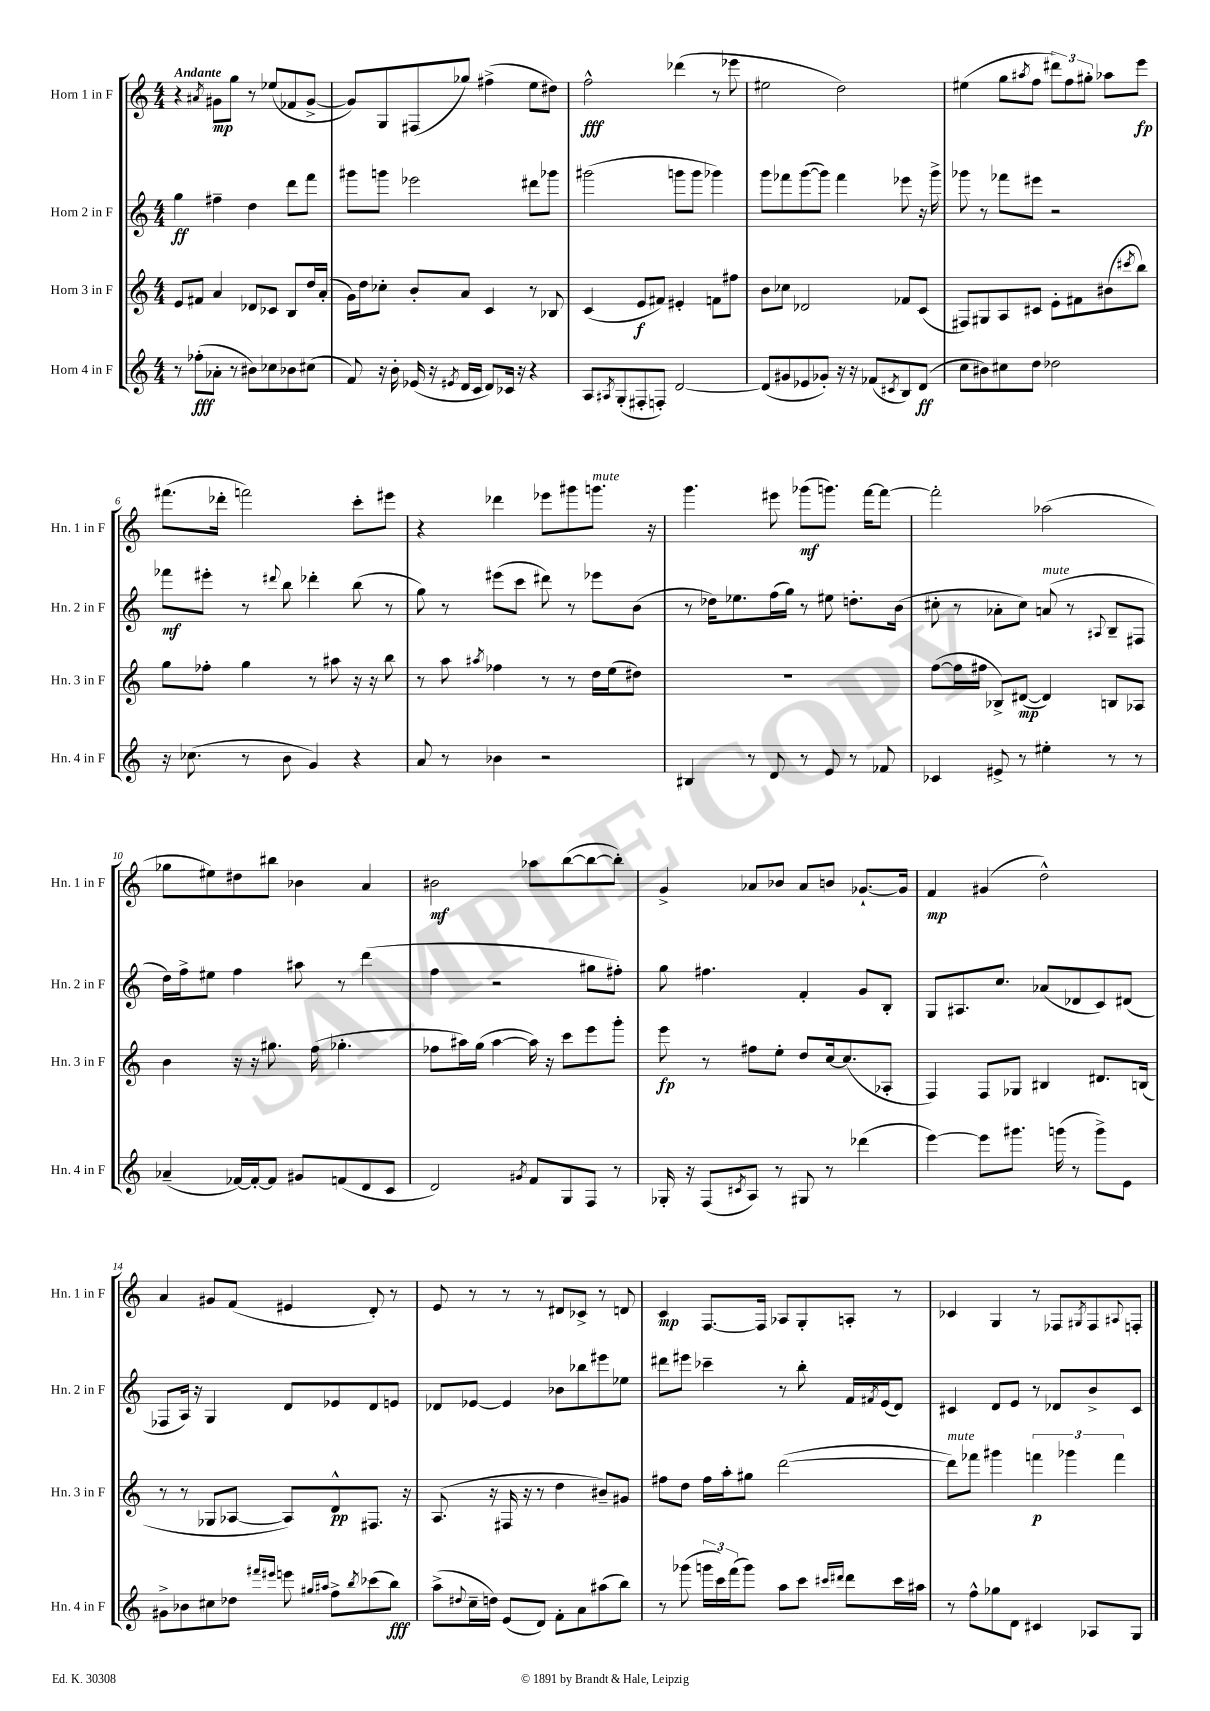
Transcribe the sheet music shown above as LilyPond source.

<<
\new StaffGroup <<
\new Staff = "s0" \with { instrumentName = "Horn 1 in F" shortInstrumentName = "Hn. 1 in F" } {
    \clef treble \key c \major \numericTimeSignature \time 4/4 \tempo "Andante"
    r4 \acciaccatura { ais'8 } gis'8\mp g''8 r8 ees''8( fes'8 gis'8~-> |
    gis'8) g8 fis8( ges''8) fis''4->( e''8 dis''8) |
    f''2-^\fff des'''4( r8 ees'''8 |
    eis''2 d''2) |
    eis''4( g''8 \acciaccatura { ais''8 } f''8 \tuplet 3/2 { dis'''8) f''8 gis''8-. } aes''8 e'''8\fp |
    fis'''8.( des'''16-. f'''2) c'''8-. eis'''8 |
    r4 des'''4 ees'''8 gis'''8 g'''8.^\markup { \italic "mute" } r16 |
    g'''4. eis'''8 ges'''8\mf( g'''8.) f'''16~ f'''8~ |
    f'''2-. aes''2( |
    ges''8 eis''8) dis''8 bis''8 bes'4 a'4 |
    bis'2\mf aes''8 b''8~( b''8~ b''8-.) |
    g'4-> aes'8 bes'8 aes'8 b'8 ges'8.~-! ges'16 |
    f'4\mp gis'4( d''2-^) |
    a'4 gis'8 f'8( eis'4 d'8-.) r8 |
    e'8 r8 r8 r8 dis'8 ces'8-> r8 d'8 |
    c'4\mp f8.~ f16 aes8 g8-. a8-. r8 |
    ces'4 g4 r8 fes8 \acciaccatura { gis8 } fes8 \appoggiatura { ais8 } f8-. \bar "|." |
}
\new Staff = "s1" \with { instrumentName = "Horn 2 in F" shortInstrumentName = "Hn. 2 in F" } {
    \clef treble \key c \major \numericTimeSignature \time 4/4
    g''4\ff fis''4-- d''4 d'''8 f'''8 |
    gis'''8 g'''8 ees'''2 dis'''8 ges'''8 |
    gis'''2( g'''8 g'''8 ges'''4) |
    g'''8 fes'''8 g'''8~( g'''8) fes'''4 ees'''8 r16 g'''16-> |
    ges'''8 r8 fes'''8 eis'''8 r2 |
    fes'''8\mf eis'''8-. r8 \appoggiatura { dis'''8 } b''8 des'''4-. b''8( r8 |
    g''8) r8 eis'''8( c'''8 dis'''8) r8 ees'''8 b'8( |
    r8 des''16) ees''8. f''16( g''16) r8 eis''8 d''8.-. b'16( |
    cis''8-. r8 aes'8-. cis''8) a'8^\markup { \italic "mute" }( r8 \appoggiatura { ais8 } b8-- fis8 |
    d''16) f''16-> eis''8 f''4 ais''8 r8 d'''4( |
    f''4 r2 gis''8 fis''8-.) |
    g''8 fis''4. f'4-. g'8 b8-. |
    g8 ais8. c''8. aes'8( des'8 c'8) dis'8( |
    fes8 a16) r16 g4 d'8 ees'8 d'8 e'8 |
    des'8 ees'8~ ees'4 bes'8 bes''8 eis'''8 ees''8 |
    dis'''8 eis'''8 ces'''4-- r8 b''8-. f'16 \acciaccatura { fis'8 } e'16( d'8) |
    cis'4 d'8 e'8 r8 des'8 b'8-> cis'8 \bar "|." |
}
\new Staff = "s2" \with { instrumentName = "Horn 3 in F" shortInstrumentName = "Hn. 3 in F" } {
    \clef treble \key c \major \numericTimeSignature \time 4/4
    e'8 fis'8 a'4 des'8 ces'8 b8 d''16 a'16-.( |
    g'16) d''16 ces''8-. b'8-. a'8 c'4 r8 bes8 |
    c'4( e'8\f fis'8) eis'4-. f'8 fis''8 |
    b'8 ces''8 des'2 fes'8 c'8( |
    fis8) gis8 a8 cis'8 e'8-. fis'8 bis'8( \acciaccatura { cis'''8 } b''8) |
    g''8 fes''8-. g''4 r8 ais''8 r16 r16 b''8 |
    r8 a''8 \acciaccatura { ais''8 } fes''4 r8 r8 d''16 e''16( dis''8) |
    R1 |
    f''8~( f''16 fis''16 bes8->) dis'8~\mp( dis'4) b8 aes8 |
    b'4 r16 r16 gis''8. f''16( ges''4.-. |
    fes''8 ais''16) g''16( ais''4~ ais''16) r16 c'''8 e'''8 g'''8-. |
    e'''8\fp r8 fis''8 e''8-. d''8 c''16~ c''8.( aes8-. |
    f4) f8 ges8 bis4 dis'8. b16( |
    r8 r8 ges8 aes8~ aes8) d'8-^\pp fis8. r16 |
    a8.( r16 fis16 r16 r8 d''4 bis'8--) gis'8 |
    fis''8 d''8 fis''16 a''16-. gis''8 d'''2~( |
    d'''8^\markup { \italic "mute" }) fes'''8 gis'''4 \tuplet 3/2 { f'''4\p ges'''4 f'''4 } \bar "|." |
}
\new Staff = "s3" \with { instrumentName = "Horn 4 in F" shortInstrumentName = "Hn. 4 in F" } {
    \clef treble \key c \major \numericTimeSignature \time 4/4
    r8 fes''8-.\fff( aes'8-. r8 bis'8) ces''8 bes'8 cis''8( |
    f'8) r16 b'16-. ees'16( r16 \acciaccatura { eis'8 } d'16 c'16 d'8) ces'16 r16 r4 |
    a8 \acciaccatura { ais8 } g8-.( fis8-. f8-.) d'2~ |
    d'8( gis'8 ees'8 ges'8-.) r16 r16 fes'8( \acciaccatura { cis'8 } b8) d'8\ff( |
    c''8 bis'8) cis''8 d''8 des''2 |
    r16 ces''8.( r8 b'8 g'4) r4 |
    a'8 r8 bes'4 r2 |
    bis4 r8 d'8 r8 e'8 r8 fes'8 |
    ces'4 eis'8-> r8 eis''4-. r8 r8 |
    aes'4--( fes'16~) fes'16~-. fes'8 gis'8 f'8( d'8 c'8 |
    d'2) \acciaccatura { gis'8 } f'8 g8 f8 r8 |
    ges16-. r16 f8( \acciaccatura { cis'8 } a8) r8 gis8 r8 des'''4( |
    e'''4~) e'''8 gis'''8. g'''16( r8 g'''8->) e'8 |
    gis'8-> bes'8 cis''8 des''8 \grace { fis'''16 eis'''16 } e'''8 \grace { gis''16 ais''16 } f''8-> \acciaccatura { b''8 } ces'''8( b''8\fff) |
    a''8->( \appoggiatura { dis''8 } c''16-- d''16) e'8( d'8) f'8-. a'8 ais''8( b''8) |
    r8 ges'''8( \tuplet 3/2 { g'''16 c'''16) f'''16( } g'''8) a''8 c'''8 \grace { cis'''16 dis'''16 } dis'''8 cis'''16 ais''16 |
    r8 f''8-^ ges''8 d'8 cis'4 aes8 g8 \bar "|." |
}
>>
>>
